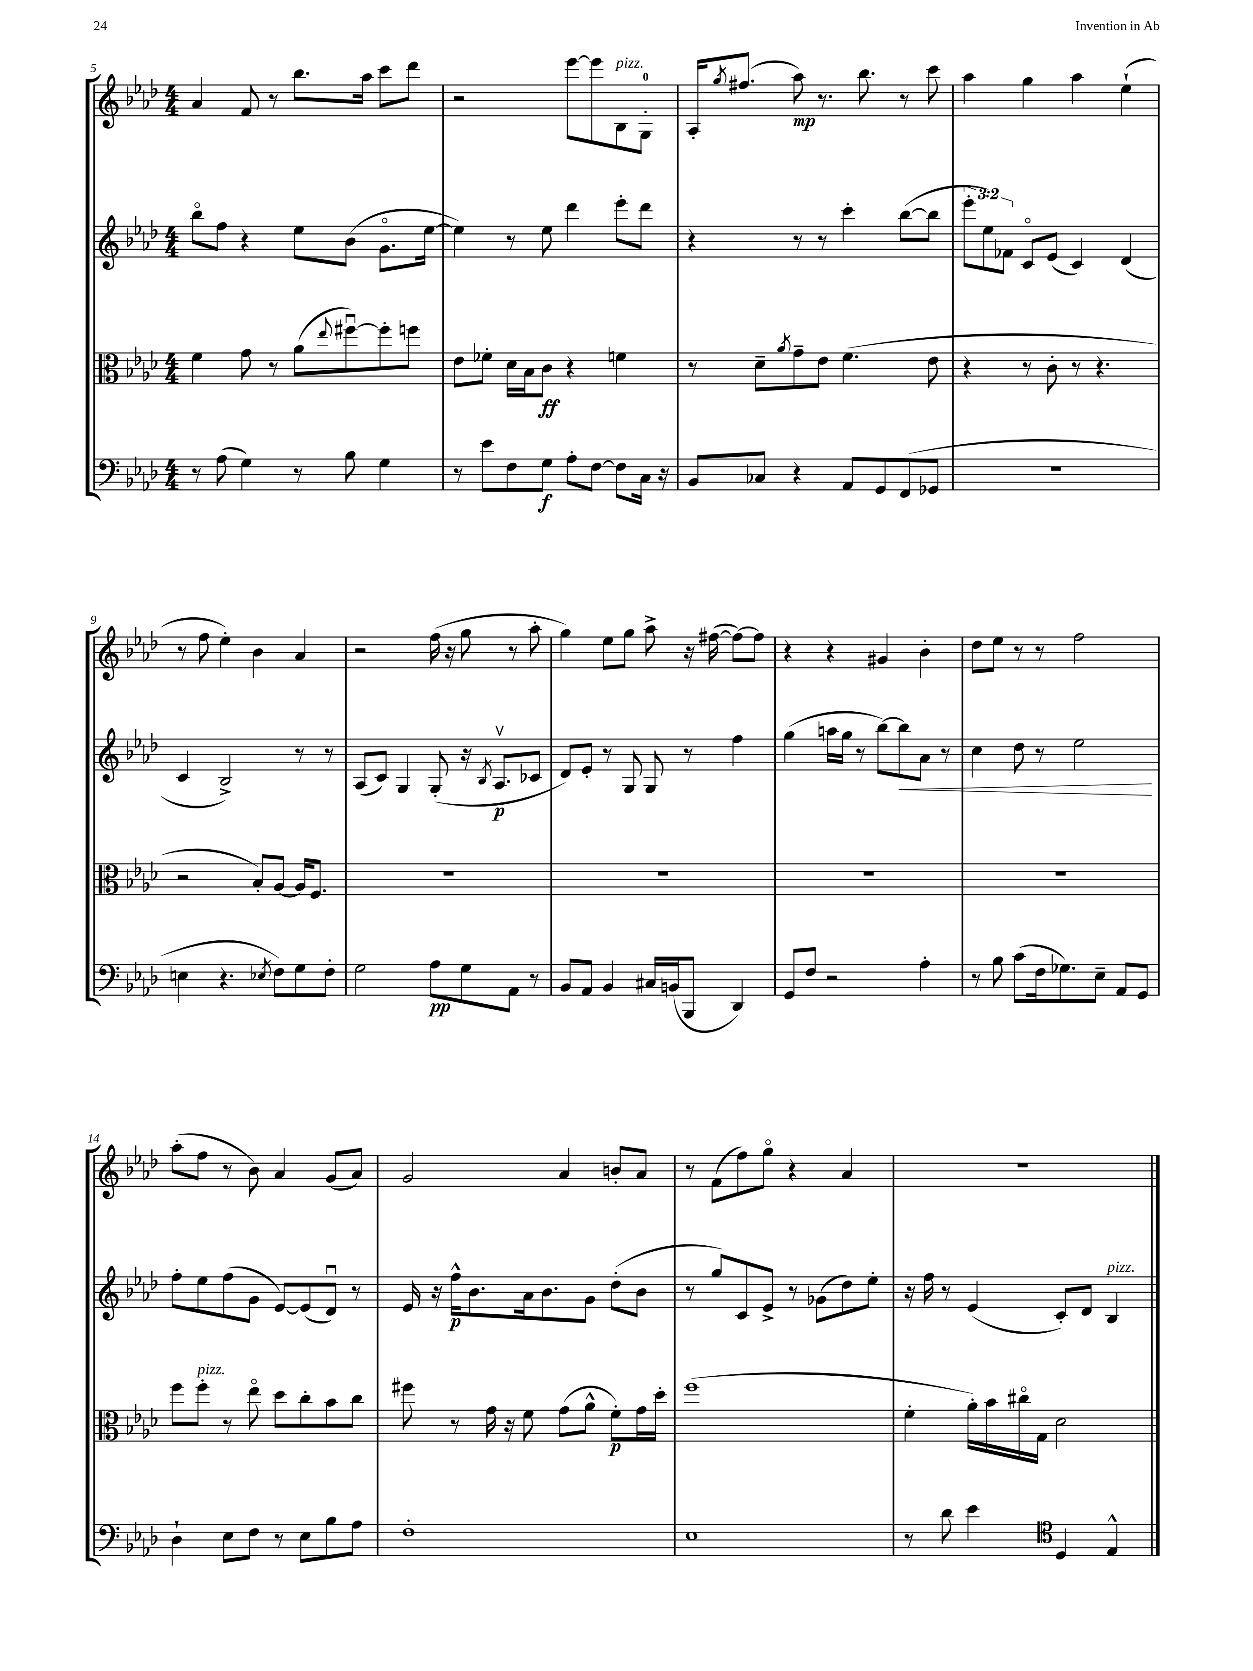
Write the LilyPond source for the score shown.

<<
\new StaffGroup <<
\new Staff = "s0" {
    \clef treble \key aes \major \numericTimeSignature \time 4/4
    aes'4 f'8 r8 bes''8. aes''16 c'''8 des'''8 |
    r2 ees'''8~ ees'''8 bes8^\markup { \italic "pizz." } g8-0-. |
    aes16-. \acciaccatura { g''8 } fis''8.( aes''8\mp) r8. bes''8. r8 c'''8 |
    aes''4 g''4 aes''4 ees''4-!( |
    r8 f''8 ees''4-.) bes'4 aes'4 |
    r2 f''16( r16 g''8 r8 aes''8-. |
    g''4) ees''8 g''8 aes''8-> r16 fis''16~( fis''8~) fis''8 |
    r4 r4 gis'4 bes'4-. |
    des''8 ees''8 r8 r8 f''2 |
    aes''8-.( f''8 r8 bes'8) aes'4 g'8( aes'8) |
    g'2 aes'4 b'8-. aes'8 |
    r8 f'8( f''8) g''8\flageolet r4 aes'4 |
    R1 \bar "|." |
}
\new Staff = "s1" {
    \clef treble \key aes \major \numericTimeSignature \time 4/4 \override Staff.TupletNumber.text = #tuplet-number::calc-fraction-text
    bes''8\flageolet f''8 r4 ees''8 bes'8( g'8.\flageolet ees''16~ |
    ees''4) r8 ees''8 des'''4 ees'''8-. des'''8 |
    r4 r8 r8 c'''4-. bes''8~( bes''8 |
    \tuplet 3/2 { ees'''8-. ees''8) fes'8 } c'8\flageolet ees'8( c'4) des'4( |
    c'4 bes2->) r8 r8 |
    aes8( c'8) g4 g8-.( r16 \acciaccatura { bes8 } aes8.\upbow\p ces'8 |
    des'8) ees'8-. r8 g8 g8 r8 f''4 |
    g''4( a''16 g''16 r8 bes''8~) bes''8\< aes'8 r8 |
    c''4 des''8 r8 ees''2\! |
    f''8-. ees''8 f''8( g'8 ees'8~) ees'8( des'8\downbow) r8 |
    ees'16 r16 f''16-^\p bes'8. aes'16 bes'8. g'8 des''8-.( bes'8 |
    r8 g''8) c'8 ees'8-> r8 ges'8( des''8) ees''8-. |
    r16 f''16 r8 ees'4( c'8-.) des'8 bes4^\markup { \italic "pizz." } \bar "|." |
}
\new Staff = "s2" {
    \clef alto \key aes \major \numericTimeSignature \time 4/4
    f'4 g'8 r8 aes'8( \appoggiatura { ees''8 } fis''8~\downbow) fis''8-. f''8 |
    ees'8 fes'8-. des'16 bes16 c'8\ff r4 f'4 |
    r8 des'8-- \acciaccatura { aes'8 } g'8-- ees'8 f'4.( ees'8 |
    r4 r8 c'8-. r8 r4. |
    r2 bes8-.) aes8~ aes16 f8. |
    R1 |
    R1 |
    R1 |
    R1 |
    f''8 f''8-.^\markup { \italic "pizz." } r8 ees''8\flageolet des''8 c''8-. bes'8 c''8 |
    fis''8 r8 g'16 r16 f'8 g'8( aes'8-^ f'8-.\p) g'16 des''16-. |
    f''1( |
    f'4-. aes'16-.) bes'16 cis''16\flageolet g16 des'2 \bar "|." |
}
\new Staff = "s3" {
    \clef bass \key aes \major \numericTimeSignature \time 4/4
    r8 aes8( g4) r8 bes8 g4 |
    r8 ees'8 f8 g8\f aes8-. f8~ f8 c16 r16 |
    bes,8 ces8 r4 aes,8 g,8 f,8( ges,8 |
    R1 |
    e4 r4. \acciaccatura { ees8 } f8) g8 f8-. |
    g2 aes8\pp g8 aes,8 r8 |
    bes,8 aes,8 bes,4 cis16 b,16( bes,,8 des,4) |
    g,8 f8 r2 aes4-. |
    r8 bes8 c'8( f16 ges8.) ees8-- aes,8 g,8 |
    des4-! ees8 f8 r8 ees8 bes8 aes8 |
    f1-. |
    ees1 |
    r8 des'8 ees'4 \clef tenor des4 ees4-^ \bar "|." |
}
>>
>>
\layout { \context { \Score currentBarNumber = #5 } }
